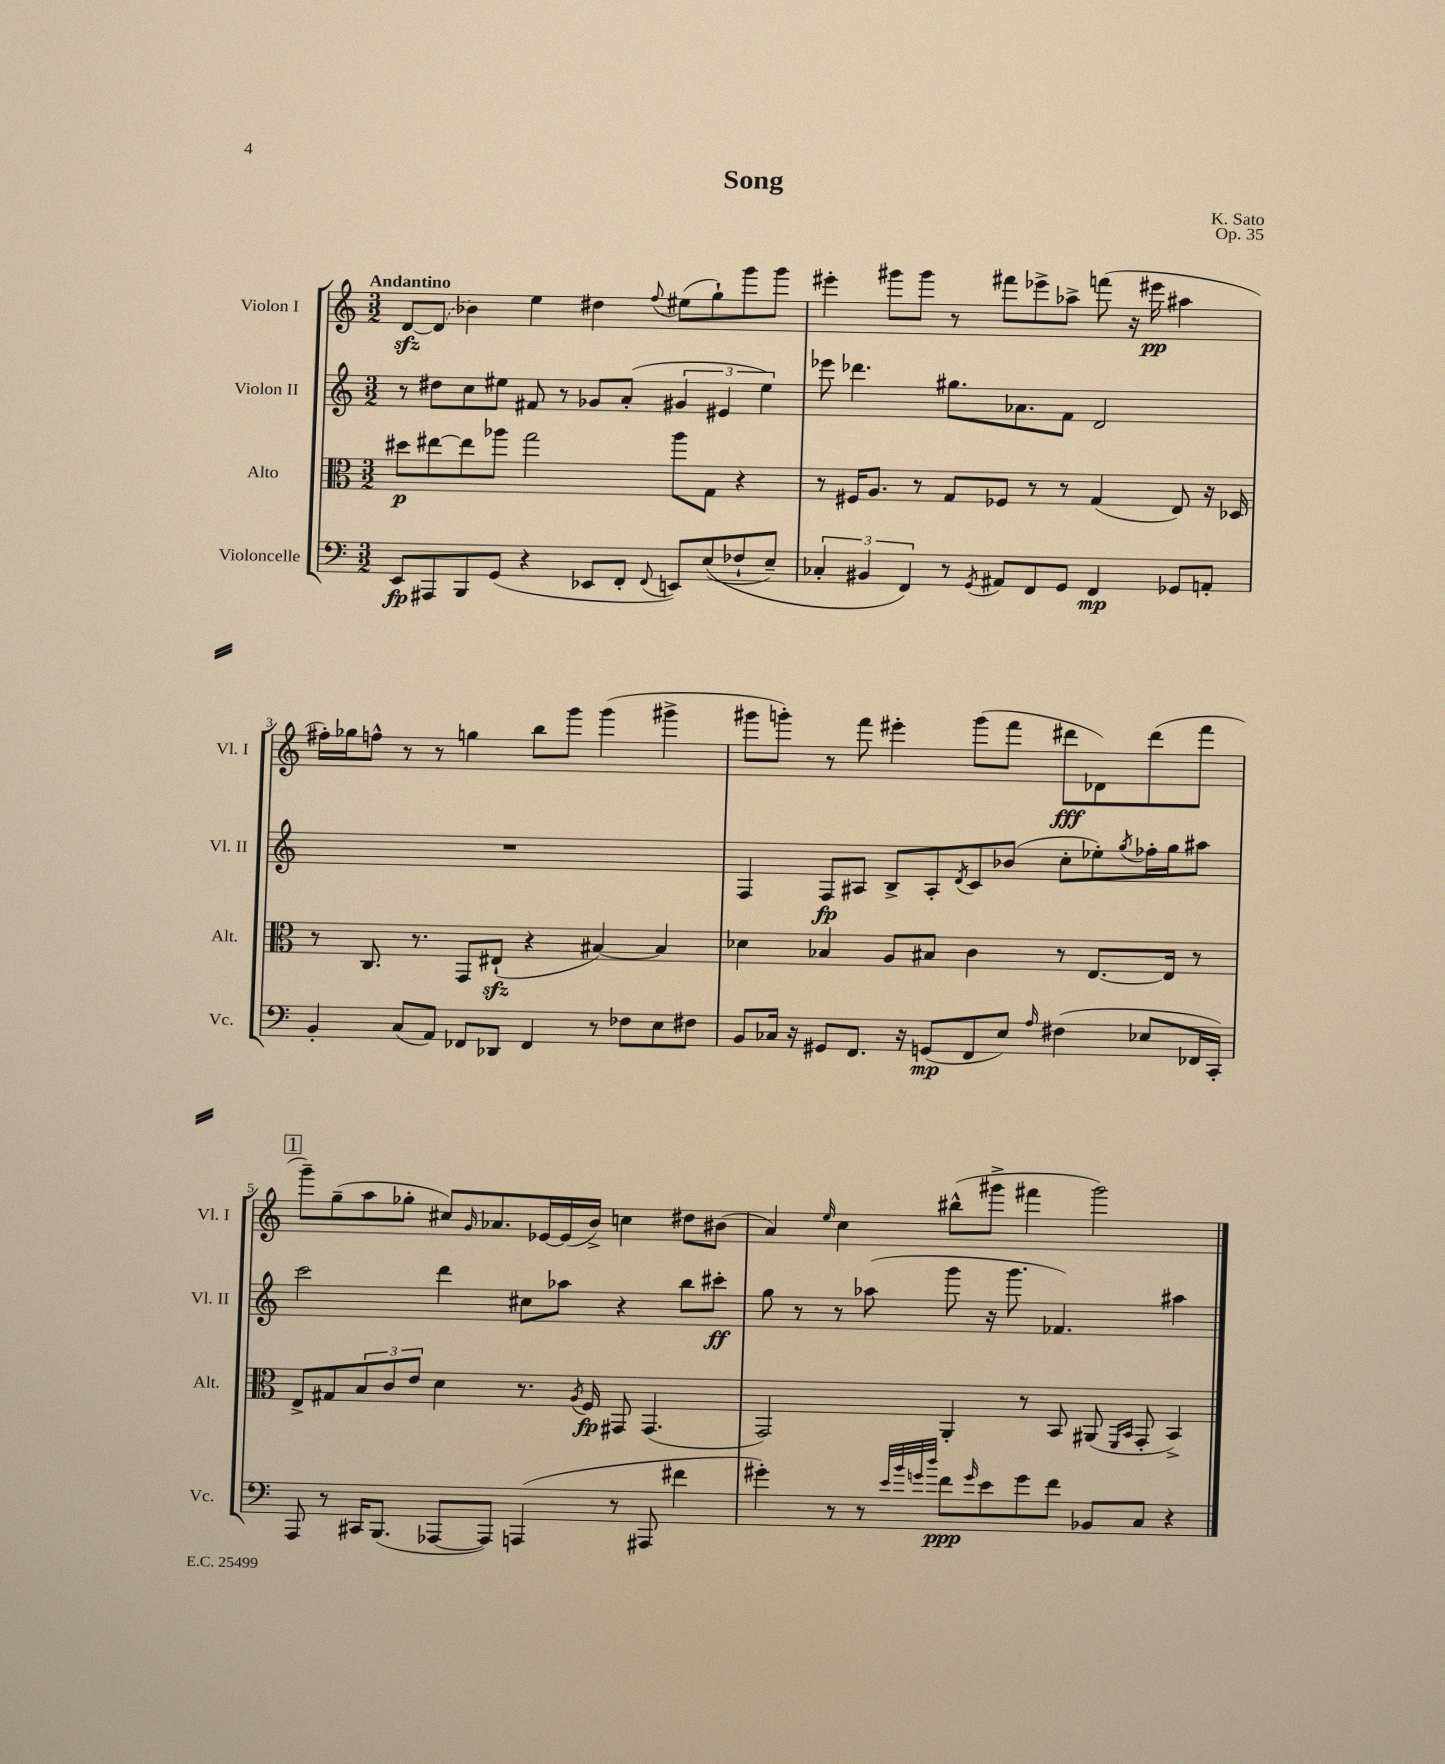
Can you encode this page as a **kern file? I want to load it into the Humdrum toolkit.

**kern	**dynam	**kern	**dynam	**kern	**dynam	**kern	**dynam
*part4	*part4	*part3	*part3	*part2	*part2	*part1	*part1
*staff4	*staff4	*staff3	*staff3	*staff2	*staff2	*staff1	*staff1
*I"Violoncelle	*	*I"Alto	*	*I"Violon II	*	*I"Violon I	*
*I'Vc.	*	*I'Alt.	*	*I'Vl. II	*	*I'Vl. I	*
*clefF4	*	*clefC3	*	*clefG2	*	*clefG2	*
*k[]	*	*k[]	*	*k[]	*	*k[]	*
*M3/2	*	*M3/2	*	*M3/2	*	*M3/2	*
=1	=1	=1	=1	=1	=1	=1	=1
!	!	!	!	!	!	!LO:TX:a:B:t=Andantino	!
8EE/L	fp	8dd#X\L	p	8r	.	[8dzz/L	.
8AAA#X/	.	[8ee#X\	.	8dd#X\L	.	(8d/J]	.
8BBB/	.	8ee#\]	.	8cc\	.	4b-X\)	.
(8GG/J	.	8aa-X\J	.	8ee#X\J	.	.	.
4r	.	2gg\	.	8f#X/	.	4ee\	.
.	.	.	.	8r	.	.	.
8EE-X/L	.	.	.	8g-X/L	.	4dd#X\	.
8FF'/J	.	.	.	(8a'/J	.	.	.
8qqFF/	.	.	.	.	.	8qqff/	.
8EEn/L)	.	8aa-\L	.	6g#X/	.	(8ee#X\L	.
((8E/	.	8G\J	.	.	.	8gg`\)	.
.	.	.	.	6e#X/	.	.	.
8F-X`/	.	4r	.	.	.	8ggg\	.
.	.	.	.	6ee#\)	.	.	.
8E~/J)	.	.	.	.	.	8ggg\J	.
=2	=2	=2	=2	=2	=2	=2	=2
6C-X'/	.	8r	.	8eee-X\	.	4eee#X'\	.
.	.	16F#X/KL	.	4.ddd-X\	.	.	.
6BB#X/	.	.	.	.	.	.	.
.	.	8.A/J	.	.	.	.	.
.	.	.	.	.	.	8ggg#X\L	.
6FF/)	.	.	.	.	.	.	.
.	.	8r	.	.	.	8ggg#\J	.
8r	.	8G/L	.	8.gg#X\L	.	8r	.
8qGG/	.	.	.	.	.	.	.
8AA#X/L	.	8F-X/J	.	.	.	8fff#X\L	.
.	.	.	.	8.a-X\	.	.	.
8FF/	.	8r	.	.	.	8eee-X^\	.
8GG/J	.	8r	.	8f\J	.	8aa-X^\J	.
4FF/	mp	(4G/	.	2d/	.	(8fffn\	.
.	.	.	.	.	.	16r	.
.	.	.	.	.	.	16eee#X\	pp
8GG-X/L	.	8E/)	.	.	.	4aa#X\	.
8AAn'/J	.	16r	.	.	.	.	.
.	.	16D-X/	.	.	.	.	.
!!LO:LB:g=z
=3	=3	=3	=3	=3	=3	=3	=3
4BB'/	.	8r	.	1.r	.	16ff#X'\LL)	.
.	.	.	.	.	.	16gg-X\J	.
.	.	8.C/	.	.	.	8ffn^^\J	.
(8C/L	.	.	.	.	.	8r	.
.	.	8.r	.	.	.	.	.
8AA/J)	.	.	.	.	.	8r	.
8FF-X/L	.	8GG/L	.	.	.	4ggn\	.
8DD-X/J	.	(8E#Xzz`/J	.	.	.	.	.
4FF-/	.	4r	.	.	.	8bb\L	.
.	.	.	.	.	.	8ggg\J	.
8r	.	[4B#X/)	.	.	.	(4ggg\	.
8F-X\L	.	.	.	.	.	.	.
8E\	.	4B#/]	.	.	.	4ggg#X^\	.
8F#X\J	.	.	.	.	.	.	.
=4	=4	=4	=4	=4	=4	=4	=4
8BB/L	.	4d-X\	.	4F/	.	8ggg#X\L	.
16C-X/Jk	.	.	.	.	.	8gggn'\J)	.
16r	.	.	.	.	.	.	.
8GG#X/L	.	4B-X/	.	8F/L	fp	8r	.
8.FF/J	.	.	.	8A#X/J	.	8fff\	.
.	.	8A/L	.	8B^/L	.	4eee#X'\	.
16r	.	.	.	.	.	.	.
(8GGn/L	mp	8B#X/J	.	8A#'/	.	.	.
.	.	.	.	8qd/	.	.	.
8FF/	.	4c\	.	8c/	.	(8ggg\L	.
8E/J)	.	.	.	(8b-X/J	.	8fff\J	.
16qqA/	.	.	.	.	.	.	.
(4F#X\	.	8r	.	8cc'\L	.	8ddd#X\L	fff
.	.	[8.E/L	.	8ee-X'\)	.	8d-X\)	.
.	.	.	.	8qgg/	.	.	.
8E-X/L	.	.	.	16ff-X'\L	.	(8ddd#\	.
.	.	16E/Jk]	.	16gg\J	.	.	.
16FF-X/L	.	8r	.	8aa#X\J	.	8fff\J	.
16CC'/JJ)	.	.	.	.	.	.	.
!!LO:LB:g=z
!!LO:REH:place=s1:t=1
=5	=5	=5	=5	=5	=5	=5	=5
8AAA/	.	8E^/L	.	2ccc\	.	8ggg~\L)	.
8r	.	8G#X/	.	.	.	(8gg~\	.
16CC#X/KL	.	12B/	.	.	.	8aa\	.
(8.BBB/J	.	.	.	.	.	.	.
.	.	12c/	.	.	.	.	.
.	.	.	.	.	.	8gg-X'\J	.
.	.	12e/J	.	.	.	.	.
[8AAA-X/L	.	4d\	.	4ddd\	.	8cc#X/L)	.
.	.	.	.	.	.	16qqg/	.
8AAA-/J])	.	.	.	.	.	8.a-X/	.
(4AAAn/	.	8.r	.	8cc#X\L	.	.	.
.	.	.	.	.	.	[16e-X/L	.
.	.	.	.	8aa-X\J	.	(16e-/]	.
.	.	8qA/	.	.	.	.	.
.	.	16F/	fp	.	.	16b^/JJ)	.
8r	.	8GG#X/	.	4r	.	4ccn\	.
8AAA#X/	.	(4.GG#/	.	.	.	.	.
4f#X\	.	.	.	8bb\L	.	8dd#X\L	.
.	.	.	.	8ccc#X'\J	ff	(8b#X\J	.
=6	=6	=6	=6	=6	=6	=6	=6
4g#X'\)	.	2GG/)	.	8gg\	.	4a/)	.
.	.	.	.	8r	.	.	.
.	.	.	.	.	.	16qqee/	.
8r	.	.	.	8r	.	4cc\	.
8r	.	.	.	(8aa-X\	.	.	.
32qqe/LLL	.	.	.	.	.	.	.
32qqb/	.	.	.	.	.	.	.
32qqgn/	.	.	.	.	.	.	.
32qqdd/JJJ	.	.	.	.	.	.	.
8f\L	ppp	4AA'/	.	8ggg\	.	(8bb#X^^\L	.
16qqg/	.	.	.	.	.	.	.
8e\	.	.	.	16r	.	8ggg#X^\J	.
.	.	.	.	8.ggg\	.	.	.
8g\	.	8r	.	.	.	4fff#X\	.
8f\J	.	8BB/	.	4.f-X/)	.	.	.
8BB-X/L	.	(8AA#X/	.	.	.	2ggg#\)	.
.	.	16qqFF/LL	.	.	.	.	.
.	.	16qqBB/JJ	.	.	.	.	.
8C/J	.	8GG'/	.	.	.	.	.
4r	.	4BB^/)	.	4aa#X\	.	.	.
==	==	==	==	==	==	==	==
*-	*-	*-	*-	*-	*-	*-	*-
